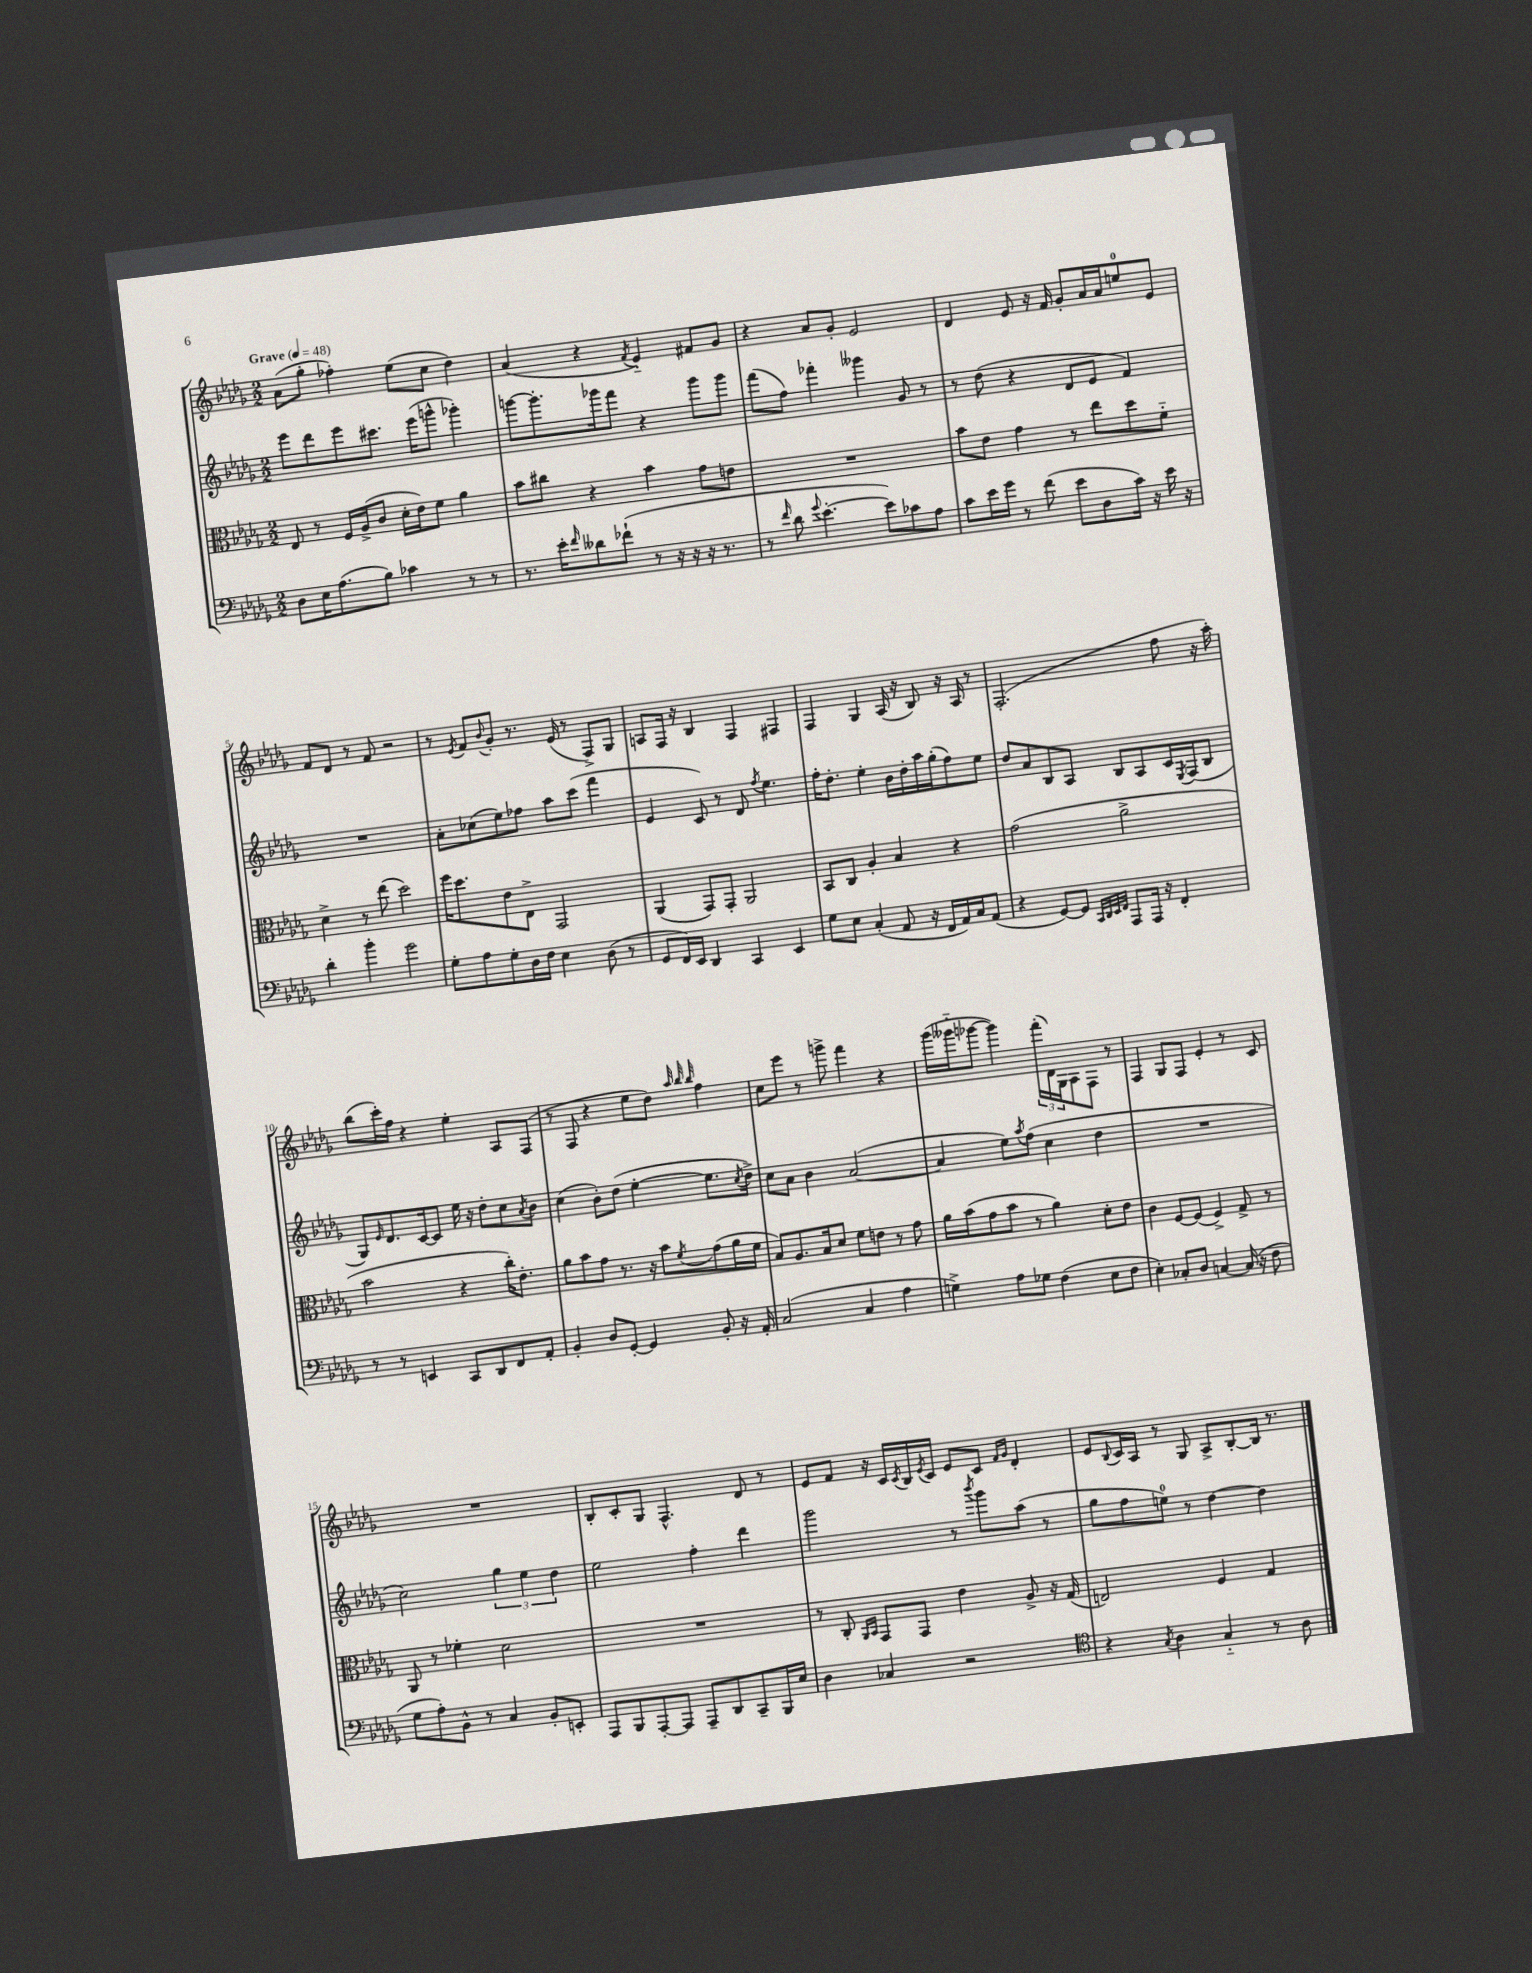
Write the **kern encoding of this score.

**kern	**kern	**kern	**kern
*staff4	*staff3	*staff2	*staff1
*clefF4	*clefC3	*clefG2	*clefG2
*k[b-e-a-d-g-]	*k[b-e-a-d-g-]	*k[b-e-a-d-g-]	*k[b-e-a-d-g-]
*M2/2	*M2/2	*M2/2	*M2/2
*MM48	*MM48	*MM48	*MM48
8D-	8E-	8eee-	(8a-
16E-	8r	8ddd-	8gg-'
(8.A-	.	.	.
.	16F	8eee-	4ff-')
.	(16A-^	.	.
8B-)	8c	8.ccc#	.
4c-	16d-'	.	(8ee-
.	16e-)	(16eee-	.
.	8f	8ggg^^	8cc
8r	4a-	4ggg-')	4dd-)
8r	.	.	.
=	=	=	=
8.r	8b-	[8ggg	(4a-
.	8cc#	8.ggg']	.
16e-'	.	.	.
16qqf	.	.	.
8d--	4r	.	4r
.	.	16ggg-	.
(8f-`	.	8fff	.
.	.	.	8qf
8r	4b-	4r	4e-'~)
16r	.	.	.
16r	.	.	.
16r	8g-	8ggg-	8f#
8.r	.	.	.
.	8e	8ggg-	8g-
=	=	=	=
8r	1r	(8fff	4r
16qqf	.	.	.
8d-	.	8ff)	.
8qqg-	.	.	.
[4.e-'	.	4fff-'	8a-
.	.	.	8g-'
.	.	4ggg--	2e-
8e-])	.	.	.
8c-	.	8g-	.
8A-	.	8r	.
=	=	=	=
8c	8b-	8r	4d-
16e-	8e-	(8dd-	.
16g-	.	.	.
8r	4g-	4r	8e-
(8f	.	.	16r
.	.	.	16f
8e-	8r	8d-	8g-'
8D-	8ee-	8e-	16a-
.	.	.	16a-
16c)	8dd-	4f)	8ee
16r	.	.	.
16e-	8f'~	.	8e-
16r	.	.	.
=	=	=	=
4d-'	4d-^	1r	8f
.	.	.	8d-
4b-'	8r	.	8r
.	(8ee-	.	8f
2g-	2dd-)	.	2r
=	=	=	=
8G-'	16ff	8a-'	8r
.	8.dd-	.	.
.	.	.	8qe-
8A-	.	(8cc-	8f
.	.	.	8qqb-
8G-'	8e-	8ee-)	8g-'
16D-	8E-^	8ff-	8.r
16F	.	.	.
4E-	2GG-	8aa-	.
.	.	.	(16e-
.	.	(8ccc	8r
(8D-	.	4fff	8F^)
8r	.	.	8G-
=	=	=	=
8GG-	(4AA-	4e-	8A
16FF)	.	.	16F
16EE-	.	.	16r
4DD-	8GG-)	8c)	4B-
.	8GG-'	8r	.
4CC	2AA-	8d-	4F
.	.	8qff	.
.	.	4.ee-	.
4EE-	.	.	4F#
=	=	=	=
8G-	8BB-	16ff'	4F
.	.	8.dd-'	.
8E-	8C	.	.
(4C'	4A-'	4ee-'	4G-
8AA-	4B-	16b-	(16A-
.	.	16dd-'	16r
16r	.	16aa-	8B-)
16FF	.	(16gg-'	.
16AA-)	4r	8ff)	16r
16C	.	.	16A-
(8AA-	.	8ee-	8r
=	=	=	=
4r	(2g-	8dd-	(2.F'
.	.	8a-	.
[8GG-)	.	8B-	.
8GG-]	.	8A-	.
32qqCC	.	.	.
32qqDD-	.	.	.
32qqEE-	.	.	.
32qqFF	.	.	.
8AAA-	2a-^	8B-	.
16AAA-	.	8A-	.
16r	.	.	.
4FF'	.	16c	8ff
.	.	8qE-	.
.	.	(16F	.
.	.	8B-	16r
.	.	.	16aa-')
=	=	=	=
8r	2b-	8G-)	(8bb-
.	.	16qqe-	.
8r	.	8.d-	16ccc')
.	.	.	16ff
4EE	.	.	4r
.	.	[16c	.
.	.	8c]	.
8CC	4r	16ee-	4ee-'
.	.	16r	.
8DD-	.	8dd-'	.
8FF	16cc')	8cc	8A-
.	8.e-'	.	.
.	.	8qa-	.
8AA-'	.	8b-	(8F
=	=	=	=
4BB-'	8a-	(4cc	8r
.	8b-	.	8F
8D-	8g-	8b-')	4r
[8GG-'	8.r	(8dd-	.
4GG-]	.	[4ee-'	8ee-
.	16r	.	.
.	8b-	.	8dd-)
.	.	.	32qqaa-
.	.	.	32qqbb-
.	8qf	.	32qqbb-
8BB-'	(8g-	8.ee-]	4ff
16r	16a-	.	.
.	.	8qcc	.
16AA-'	16f	16dd-^)	.
=	=	=	=
(2C	8B-)	8cc	8cc
.	8.A-	8a-	8eee-
.	.	4b-	8r
.	16B-	.	.
.	8d-	.	8ggg^
4C	8f	([2a-	4fff
.	8e	.	.
4A-	8r	.	4r
.	8g-	.	.
=	=	=	=
4G^)	16a-	4a-]	(16ggg-
.	(16b-	.	16ggg--'~
.	8g-	.	[8ggg-
8A-	8b-	8ee-)	4ggg-])
.	.	8qaa-	.
8G-	8r	(8ff	.
(4F	4a-)	4cc	(24fff'
.	.	.	24d-)
.	.	.	24G-
.	.	.	8A-
8E-	8d-'	4dd-	8F
8F	8e-	.	8r
=	=	=	=
4E-')	4c	1r	4F
8C-'	[8F	.	8G-
8D-	(8F]	.	8F
[4C	4F^)	.	4e-'
(16C]	8G-^	.	8r
16r	.	.	.
8F	8r	.	8c
=	=	=	=
8G-	8AA-	2cc)	1r
8A-')	8r	.	.
8BB-^^	4f-'	.	.
8r	.	.	.
4C	2d-	6gg-	.
.	.	6ee-	.
8BB-'	.	.	.
.	.	6dd-	.
8EE'	.	.	.
=	=	=	=
8AAA-	1r	2ee-	8B-'
8BBB-	.	.	8c'
[8AAA-'	.	.	8G-
8AAA-]	.	.	4.F^^
8AAA-~	.	4ff'	.
8DD-	.	.	.
8CC~	.	4ddd-	8d-
16BBB-	.	.	8r
16E-	.	.	.
=	=	=	=
4D-	8r	2ggg-	8e-
.	8C'	.	8f
.	16qqAA-	.	.
.	16qqBB-	.	.
4C-	8GG-	.	16r
.	.	.	16c
.	.	.	8qc
.	8GG-	.	16B-
.	.	.	8qe-
.	.	.	16c
2r	4e-	8r	8e-
.	.	8qbbb-	.
.	.	8ggg-	8c
.	.	.	16qqf
.	.	.	16qqg-
.	8A-^	(8aa-	4d-'
.	16r	8r	.
.	(16G-	.	.
=	=	=	=
*clefC4	*	*	*
4r	2E)	8gg-	8e-
.	.	.	8qqB-
.	.	8ff	16c
.	.	.	16A-
8qG-	.	.	.
4A-	.	8ee)	8r
.	.	8r	8G-
4G-'~	4F	[4dd-	8A-^
.	.	.	[8B-'
8r	4G-	4dd-]	16B-]
.	.	.	8.r
8A-	.	.	.
==	==	==	==
*-	*-	*-	*-
